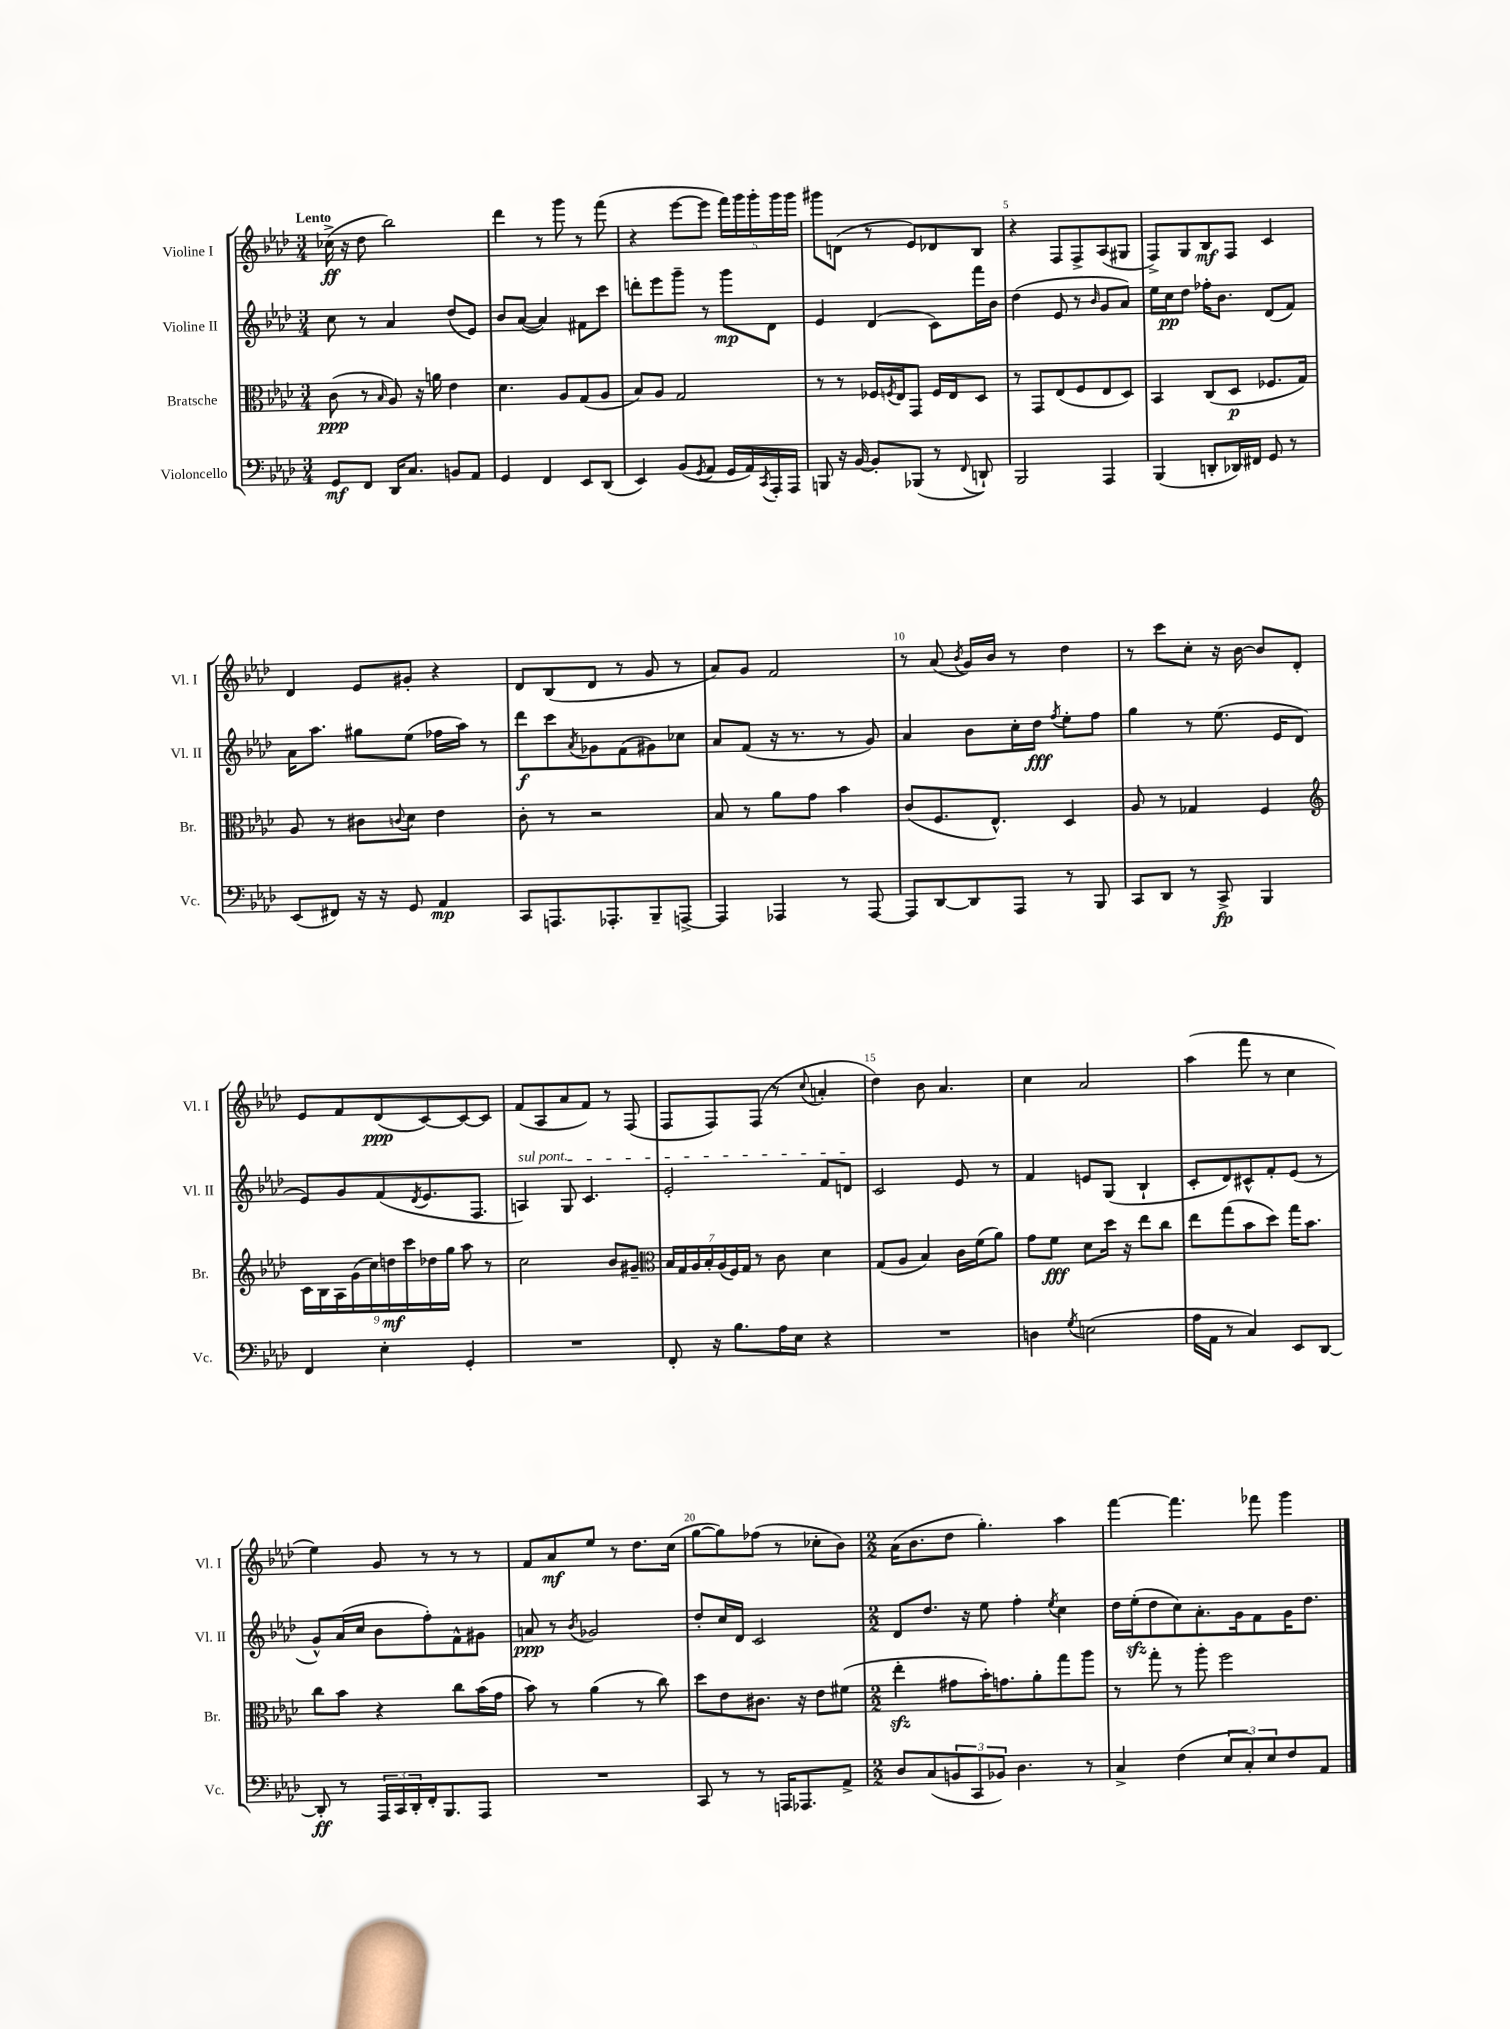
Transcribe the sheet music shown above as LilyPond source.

<<
\new StaffGroup <<
\new Staff = "s0" \with { instrumentName = "Violine I" shortInstrumentName = "Vl. I" } {
    \clef treble \key aes \major \numericTimeSignature \time 3/4 \tempo "Lento"
    ces''16->\ff( r16 des''8 bes''2) |
    des'''4 r8 g'''8 r8 f'''8( |
    r4 ees'''8~ ees'''8 \tuplet 5/4 { f'''16) g'''16 g'''16-. g'''16 g'''16 } |
    gis'''8 d'8( r8 ees'8) des'8 bes8 |
    r4 f8 f8-> aes8( gis8 |
    f8->) g8 bes8\mf f8 c'4 |
    des'4 ees'8 gis'8-. r4 |
    des'8 bes8( des'8 r8 g'8 r8 |
    aes'8) g'8 f'2 |
    r8 aes'8( \acciaccatura { bes'8 } g'16) bes'16 r8 des''4 |
    r8 c'''8 c''8-. r16 bes'16~ bes'8 des'8-. |
    ees'8 f'8 des'8\ppp( c'8~) c'8~ c'8 |
    f'8( aes8 aes'8 f'8) r8 f8( |
    f8 f8) f8( r8 \appoggiatura { c''8 } a'4-. |
    des''4) bes'8 aes'4. |
    c''4 aes'2 |
    aes''4( f'''8 r8 c''4 |
    ees''4) g'8 r8 r8 r8 |
    f'8 aes'8\mf ees''8 r8 des''8. c''16( |
    g''8~ g''8) fes''8( r8 ces''8-. bes'8) |
    \numericTimeSignature \time 2/2 aes'16( bes'8. des''8 g''4.-.) aes''4 |
    f'''4~ f'''4. fes'''8 g'''4 \bar "|." |
}
\new Staff = "s1" \with { instrumentName = "Violine II" shortInstrumentName = "Vl. II" } {
    \clef treble \key aes \major \numericTimeSignature \time 3/4
    c''8 r8 aes'4 des''8( ees'8) |
    bes'8 aes'8~( aes'4) fis'8 c'''8 |
    d'''8-. ees'''8 g'''8-- r8 g'''8\mp des'8 |
    ees'4 des'4( c'8) f'''16 bes'16 |
    des''4( ees'8 r8 \grace { bes'16 } g'8 aes'8) |
    ees''16 c''16\pp des''8 fes''16-. bes'8. des'8( f'8) |
    aes'16 aes''8. gis''8 ees''8( fes''16 aes''16) r8 |
    des'''8\f c'''8 \acciaccatura { aes'8 } ges'8 f'8( gis'8) ces''8 |
    aes'8 f'8( r16 r8. r8 g'8) |
    aes'4 bes'8 c''16-. des''16\fff \acciaccatura { f''8 } ees''8-. f''8 |
    g''4 r8 ees''8.( ees'16 des'8 |
    ees'8) g'8 f'8( \acciaccatura { des'8 } ees'8. f8. |
    \once \override TextSpanner.bound-details.left.text = \markup { \italic "sul pont." } a4\startTextSpan) g8 c'4. |
    ees'2-. f'8 d'8\stopTextSpan |
    c'2 ees'8 r8 |
    f'4 e'8 g8( bes4-! |
    c'8-. des'8) cis'8-^ f'8-. ees'8( r8 |
    g'8-^) aes'16( c''16 bes'8 f''8-.) f'8-^ gis'8 |
    a'8\ppp r8 \acciaccatura { bes'8 } ges'2 |
    des''8-. c''16 des'16 c'2 |
    \numericTimeSignature \time 2/2 des'8 des''8. r16 ees''8 f''4-. \acciaccatura { ees''8 } c''4 |
    des''16 ees''16-.\sfz( des''8 c''8) aes'8.-. g'16 f'8 g'16 des''8. \bar "|." |
}
\new Staff = "s2" \with { instrumentName = "Bratsche" shortInstrumentName = "Br." } {
    \clef alto \key aes \major \numericTimeSignature \time 3/4
    c'8\ppp( r8 \grace { bes16 } aes8) r16 a'16 ees'4 |
    des'4. aes8 g8( aes8 |
    bes8) aes8 g2 |
    r8 r8 fes16 \acciaccatura { f8 } ees16 g,8 f16 ees16 des8 |
    r8 g,8 ees8( f8 ees8 des8) |
    bes,4 c8( des8\p fes8. g16) |
    aes8 r8 cis'8 \appoggiatura { c'8 } des'8 ees'4 |
    c'8-. r8 r2 |
    bes8 r8 aes'8 g'8 bes'4 |
    c'8( f8. ees8.-^) des4 |
    aes8 r8 ges4 f4 |
    \clef treble \tuplet 9/8 { c'16 bes16 aes16 g'16( c''16) d''16\mf c'''16 des''16 g''16 } aes''8 r8 |
    c''2 bes'8 gis'8-- |
    \clef alto \tuplet 7/4 { bes16 g16 aes16 bes16-. aes16( f16) g16 } r8 c'8 des'4 |
    g8( aes8 bes4) c'16 f'16( aes'8) |
    g'8 f'8\fff des'8 des''16 r16 ees''8 c''8 |
    ees''8 g''8( bes'8 des''8) g''16 bes'8. |
    c''8 bes'8 r4 c''8 bes'16( g'16 |
    bes'8) r8 aes'4( r8 c''8) |
    des''8 ees'8 cis'8. r16 ees'8 fis'8( |
    \numericTimeSignature \time 2/2 ees''4-.\sfz gis'8 bes'16-.) g'8. aes'8-. g''8 aes''8 |
    r8 g''8-. r8 aes''8-. f''2 \bar "|." |
}
\new Staff = "s3" \with { instrumentName = "Violoncello" shortInstrumentName = "Vc." } {
    \clef bass \key aes \major \numericTimeSignature \time 3/4
    g,8\mf f,8 des,16 c8. b,8 aes,8 |
    g,4 f,4 ees,8 des,8( |
    ees,4) bes,8( \acciaccatura { g,8 } aes,8 g,16 aes,16) \acciaccatura { c,8 } aes,,16-. aes,,16 |
    b,,8 r16 bes,16~ bes,8-. bes,,8( r8 \appoggiatura { f,8 } d,8-!) |
    bes,,2 aes,,4 |
    bes,,4( d,8-. des,16) fis,16 g,8 r8 |
    ees,8( fis,8) r16 r16 g,8 aes,4\mp |
    c,8 a,,8. aes,,8.-. bes,,8-- a,,8~-> |
    a,,4 aes,,4 r8 aes,,8~ |
    aes,,8 des,8~ des,8 aes,,8 r8 bes,,8 |
    c,8 des,8 r8 c,8->\fp bes,,4 |
    f,4 ees4-. g,4-. |
    R2. |
    f,8-. r16 bes8. aes16 ees16 r4 |
    R2. |
    d4 \acciaccatura { g8 } e2( |
    aes16 aes,16 r8 c4) ees,8 des,8~ |
    des,8-.\ff r8 \tuplet 3/2 { aes,,16 c,16 des,16-. } f,16-. bes,,8. aes,,8 |
    R2. |
    c,8 r8 r8 a,,16 aes,,8. aes,8-> |
    \numericTimeSignature \time 2/2 des8 c8( \tuplet 3/2 { b,8 c,8 bes,8) } des4. r8 |
    c4-> f4( \tuplet 3/2 { ees8 c8-.) ees8 } f8 aes,8 \bar "|." |
}
>>
>>
\layout { \context { \Score \override BarNumber.break-visibility = ##(#f #t #t) barNumberVisibility = #(every-nth-bar-number-visible 5) } }
